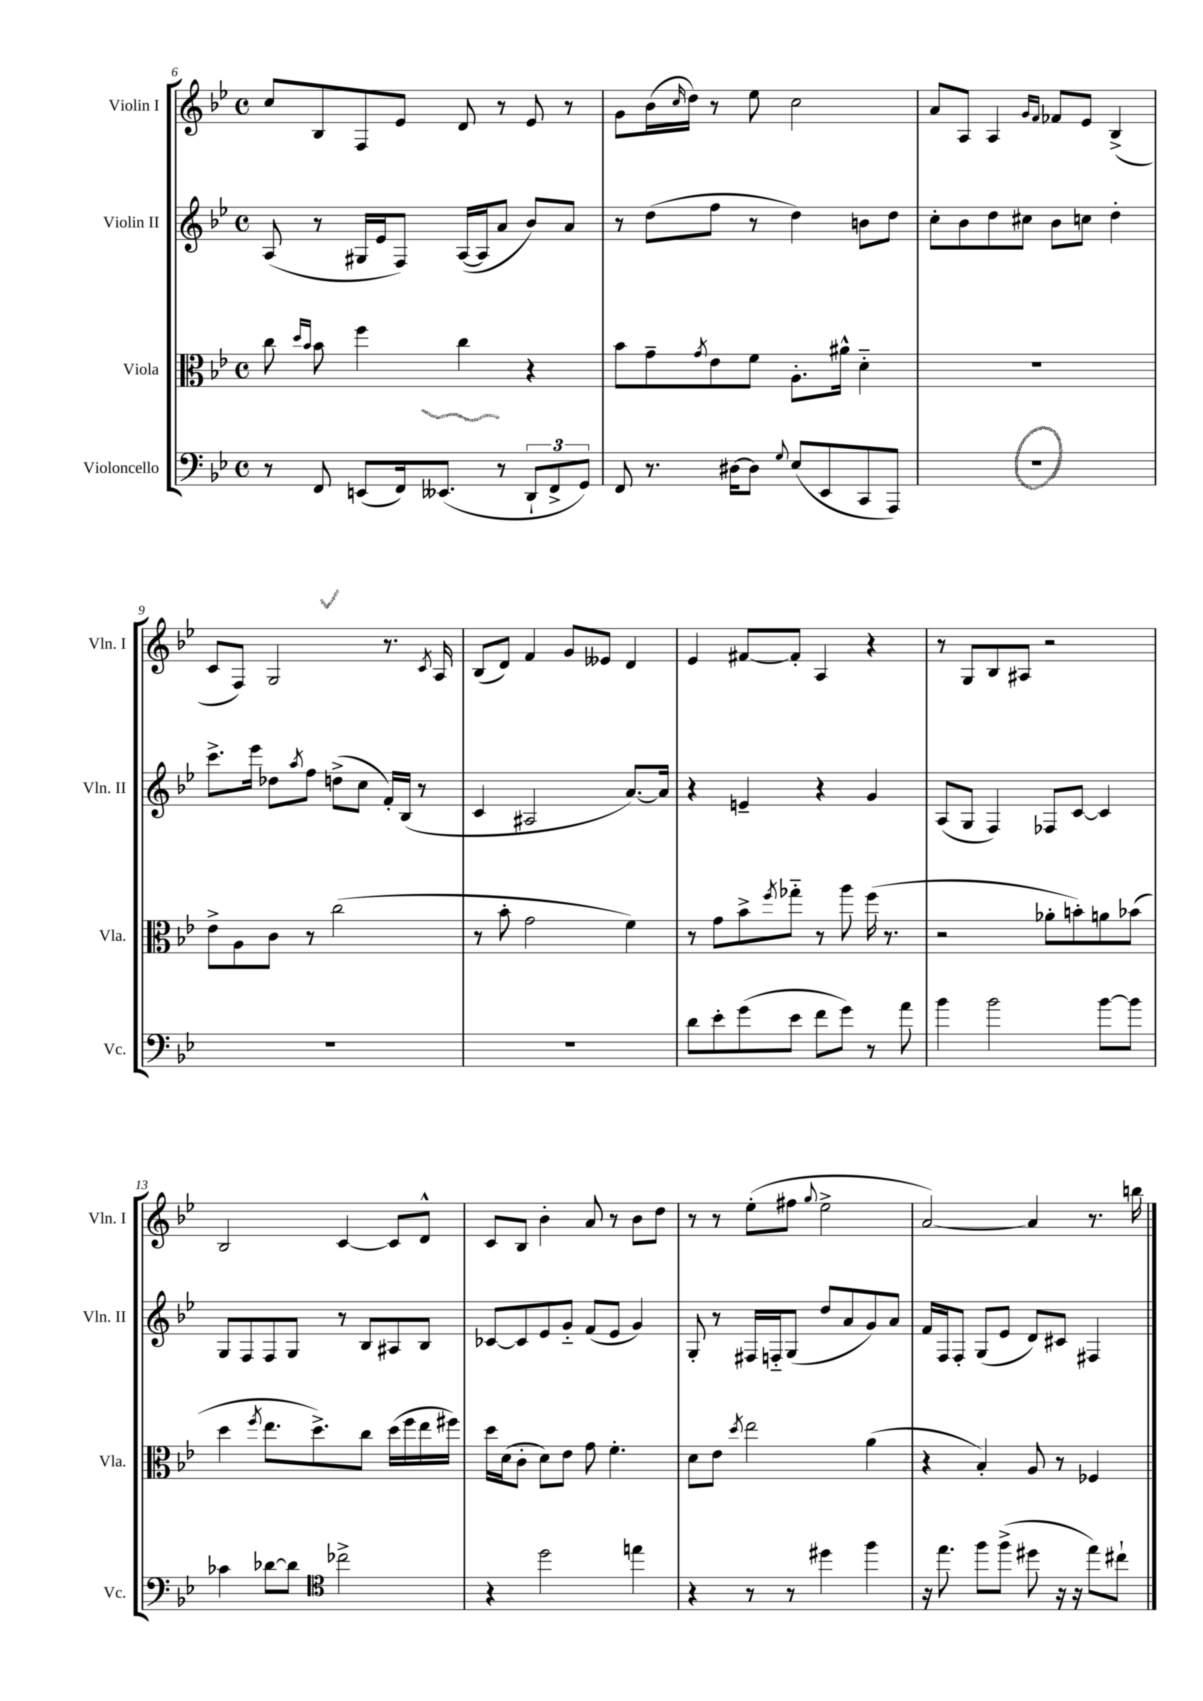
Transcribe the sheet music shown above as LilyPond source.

<<
\new StaffGroup <<
\new Staff = "s0" \with { instrumentName = "Violin I" shortInstrumentName = "Vln. I" } {
    \clef treble \key bes \major \defaultTimeSignature \time 4/4
    c''8 bes8 f8 ees'8 d'8 r8 ees'8 r8 |
    g'8 bes'16( \grace { c''16 } d''16) r8 ees''8 c''2 |
    a'8 a8 a4 \grace { g'16 f'16 } fes'8 ees'8 bes4->( |
    c'8 f8) g2 r8. \acciaccatura { c'8 } a16 |
    bes8( d'8) f'4 g'8 eeses'8 d'4 |
    ees'4 fis'8~ fis'8-. a4 r4 |
    r8 g8 bes8 ais8 r2 |
    bes2 c'4~ c'8 d'8-^ |
    c'8 bes8 bes'4-. a'8 r8 bes'8 d''8 |
    r8 r8 ees''8-.( fis''8 \appoggiatura { g''8 } ees''2-> |
    a'2~) a'4 r8. b''16 \bar "|." |
}
\new Staff = "s1" \with { instrumentName = "Violin II" shortInstrumentName = "Vln. II" } {
    \clef treble \key bes \major \defaultTimeSignature \time 4/4
    a8( r8 gis16 ees'16 f8) a16~( a16 a'8 bes'8) a'8 |
    r8 d''8( f''8 r8 d''4) b'8 d''8 |
    c''8-. bes'8 d''8 cis''8 bes'8 c''8 d''4-. |
    c'''8.-> ees'''16 des''8 \acciaccatura { a''8 } f''8 d''8->( c''8 f'16-.) bes16( r8 |
    c'4 ais2 a'8.~) a'16 |
    r4 e'4-- r4 g'4 |
    a8( g8 f4) fes8 c'8~ c'4 |
    g8 f8 f8 g8 r8 bes8 ais8 bes8 |
    ces'8~ ces'8 ees'8 g'8-_ f'8( ees'8 g'4) |
    g8-. r8 fis16 f16-_ g8( d''8 a'8 g'8) a'8 |
    f'16 f16 f8-. g8( ees'8 d'8) cis'8 fis4 \bar "|." |
}
\new Staff = "s2" \with { instrumentName = "Viola" shortInstrumentName = "Vla." } {
    \clef alto \key bes \major \defaultTimeSignature \time 4/4
    c''8 \grace { d''16 bes'16 } bes'8 f''4 c''4 r4 |
    bes'8 g'8-- \acciaccatura { g'8 } ees'8 f'8 a8.-. ais'16-^ d'4-_ |
    R1 |
    ees'8-> a8 c'8 r8 c''2( |
    r8 bes'8-. g'2 f'4) |
    r8 g'8 bes'8-> \acciaccatura { f''8 } ges''8-_ r8 a''8 f''16( r8. |
    r2 aes'8-. b'8-.) a'8 bes'8( |
    d''4 \acciaccatura { f''8 } ees''8. d''8.->) c''8 d''16( f''16 ees''16 fis''16) |
    d''16 d'16( c'8-. d'8) ees'8 g'8 f'4.-. |
    d'8 ees'8 \acciaccatura { d''8 } ees''2 a'4( |
    r4 bes4-.) a8 r8 fes4 \bar "|." |
}
\new Staff = "s3" \with { instrumentName = "Violoncello" shortInstrumentName = "Vc." } {
    \clef bass \key bes \major \defaultTimeSignature \time 4/4
    r8 f,8 e,8( f,16) eeses,8.( r8 \tuplet 3/2 { d,8-! f,8-> g,8) } |
    f,8 r8. dis16~ dis8 \appoggiatura { g8 } ees8( ees,8 c,8 a,,8) |
    R1 |
    R1 |
    R1 |
    d'8 ees'8-. g'8( ees'8 f'8 g'8) r8 a'8 |
    bes'4 bes'2 bes'8~ bes'8 |
    ces'4 des'8~ des'8 \clef tenor ces''2-> |
    r4 d''2 e''4 |
    r4 r8 r8 dis''4 f''4 |
    r16 ees''8. f''8 f''8->( dis''8 r16 r16 ees''8) cis''8-! \bar "|." |
}
>>
>>
\layout { \context { \Score currentBarNumber = #6 } }
